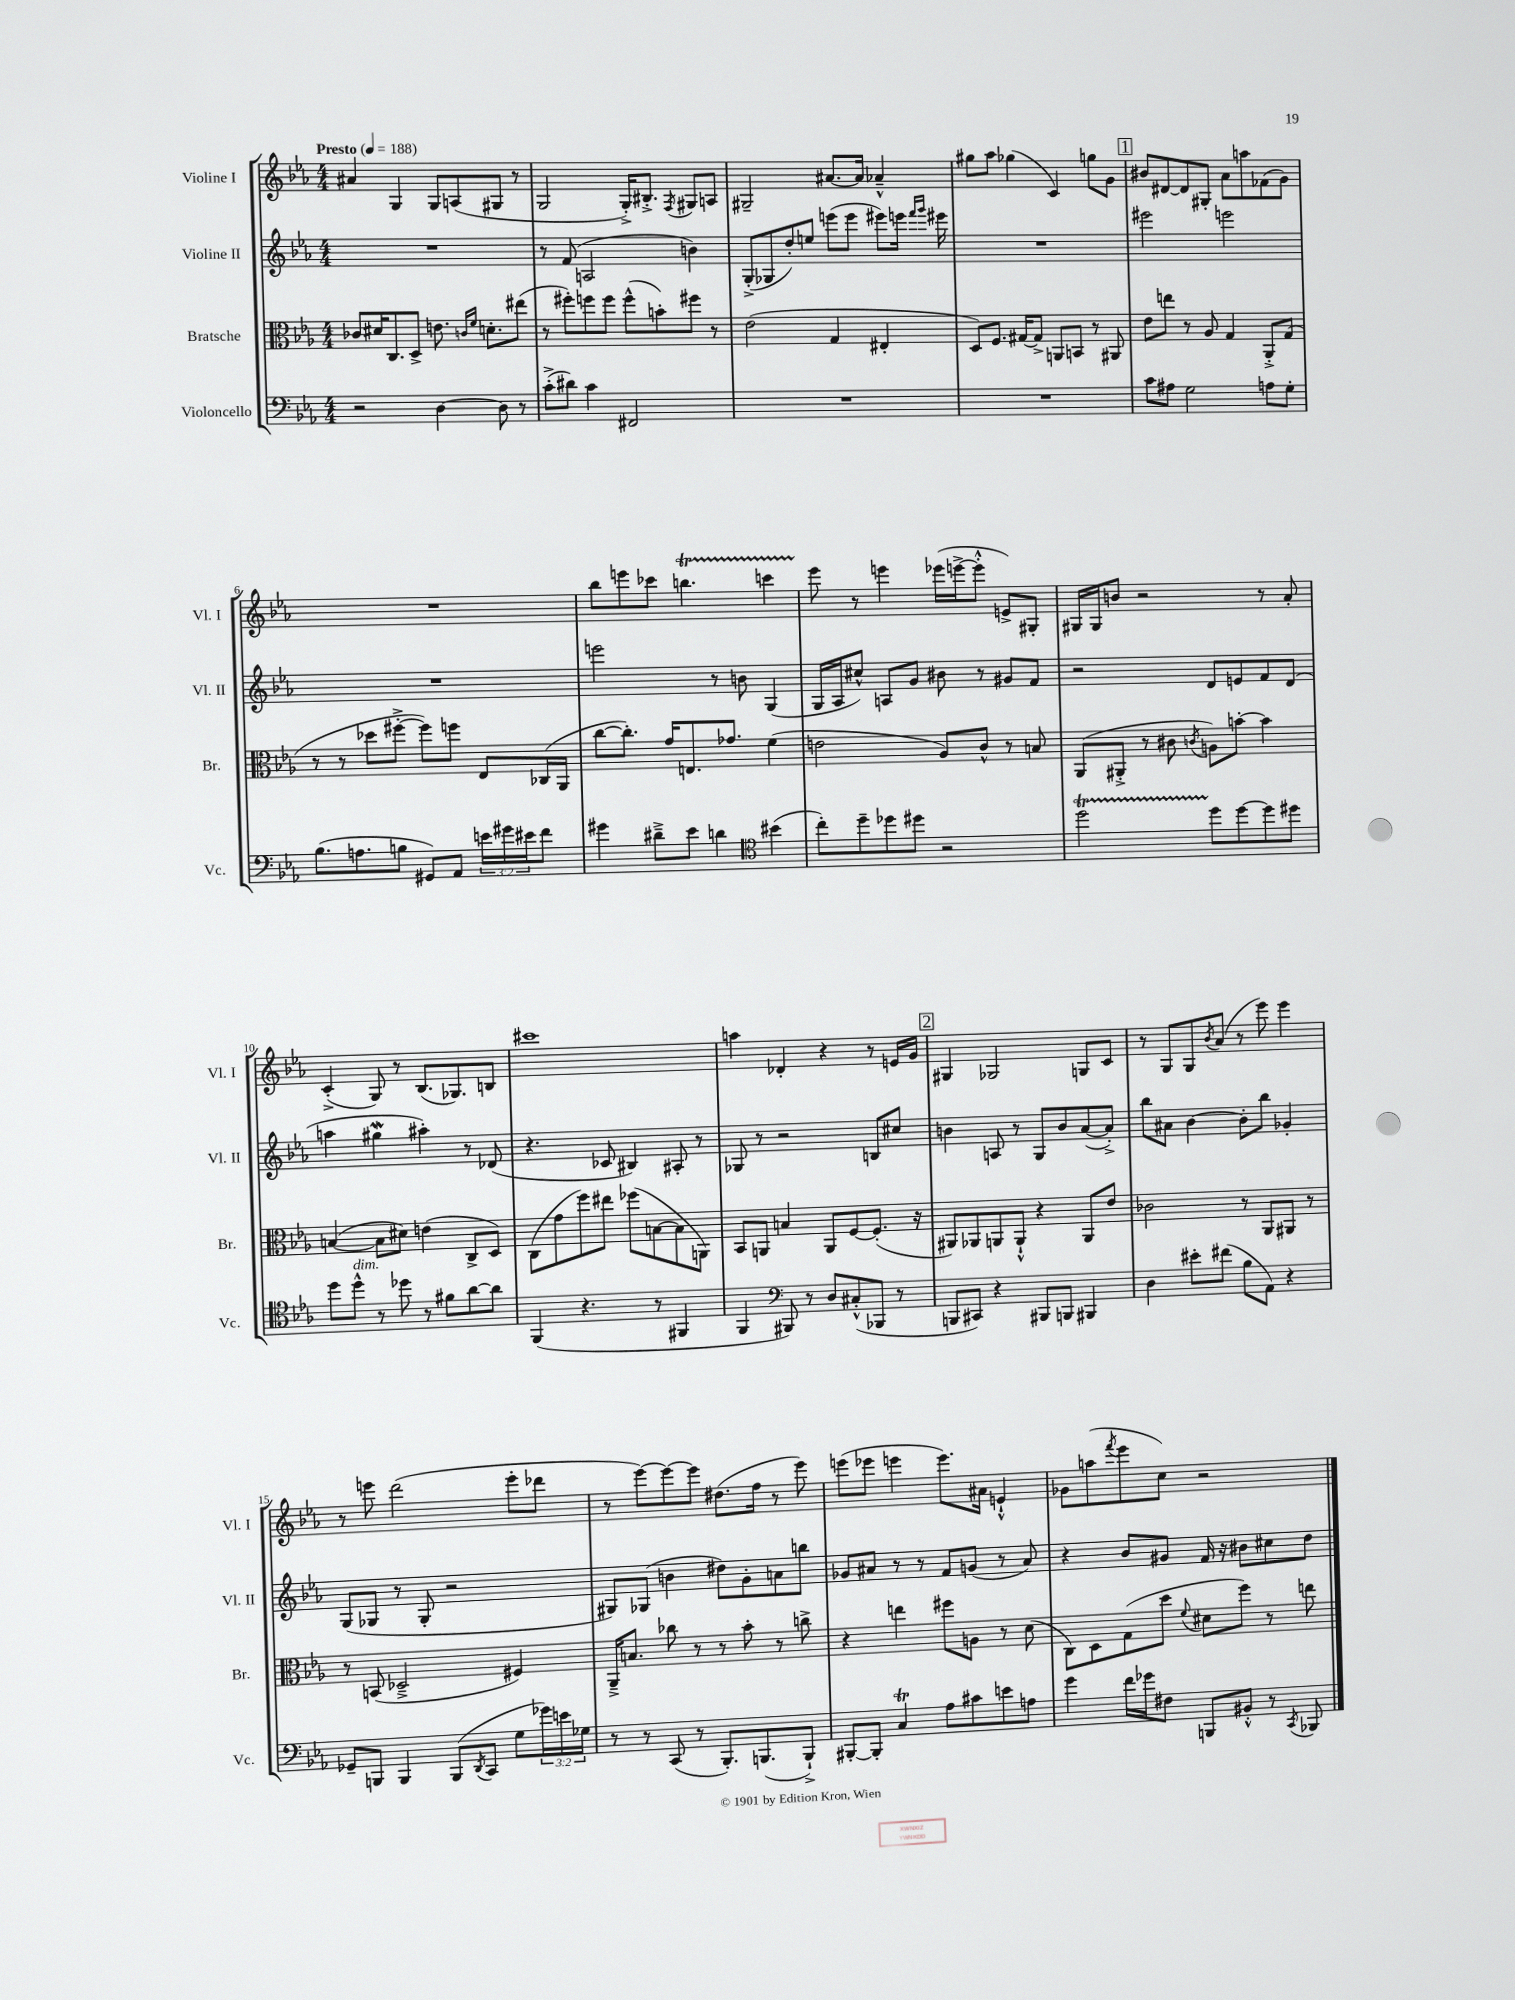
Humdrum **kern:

**kern	**kern	**kern	**kern
*staff4	*staff3	*staff2	*staff1
*clefF4	*clefC3	*clefG2	*clefG2
*k[b-e-a-]	*k[b-e-a-]	*k[b-e-a-]	*k[b-e-a-]
*M4/4	*M4/4	*M4/4	*M4/4
*MM188	*MM188	*MM188	*MM188
2r	8c-	1r	4a#
.	16d#	.	.
.	8.C	.	.
.	.	.	4G
.	8D^	.	.
[4D	8.e	.	8G
.	.	.	(8A
.	16qqc	.	.
.	16qqf	.	.
.	8.d'	.	.
8D]	.	.	8G#
8r	(8ee#	.	8r
=	=	=	=
(8c'^	8r	8r	2G
8d#)	8ff#')	(8f	.
4c	8ff	2A	.
.	8ff	.	.
2FF#	(8ff^^	.	16G'^)
.	.	.	8.B#'^
.	8b')	.	.
.	.	.	8qF
.	8ff#	4b)	8G#
.	8r	.	8A
=	=	=	=
1r	(2e-	(8G'^	2G#~
.	.	8G-	.
.	.	8dd')	.
.	.	8ee	.
.	4G	(8eee	[8.a#
.	.	8eee	.
.	.	.	16a#]
.	4E#'	8eee#)	4a-~^^
.	.	16eee	.
.	.	16qqfff	.
.	.	16qqggg	.
.	.	16eee#	.
=	=	=	=
1r	8D)	1r	8gg#
.	8.F	.	8aa-
.	.	.	(4gg-
.	[16G#	.	.
.	8G#^]	.	.
.	8AA	.	4c)
.	8BB	.	.
.	8r	.	8gg
.	8AA#	.	8g
=	=	=	=
8c	8e-	2eee#	8b#
8A#	8ee	.	[8d#
2G	8r	.	8d#]
.	8A-	.	8G#'
.	4G	2eee	8a-
.	.	.	8aa
8A	8AA-'^	.	(8f-
8G'	(8G	.	8g)
=	=	=	=
(8.B-	8r	1r	1r
.	8r	.	.
8.A	.	.	.
.	8dd-	.	.
8B	[8ff#'^	.	.
8GG#)	8ff#])	.	.
8AA-	8ff	.	.
24e	8E-	.	.
24g#	.	.	.
24e#	.	.	.
8f	(16C-	.	.
.	16AA-	.	.
=	=	=	=
4g#	[8cc	2eee	8bb-
.	8.cc'])	.	8eee
8d#~^	.	.	8ccc-
.	16g	.	.
8e-	8.E	.	4.bb
4d	.	8r	.
.	8.g-	.	.
.	.	8b	.
*clefC4	*	*	*
(4b#	(4f	(4G	4ccc
=	=	=	=
8cc')	2e	16G	8eee-
.	.	16A-	.
8dd~	.	8cc#^^)	8r
8dd-	.	8A	4eee
8dd#	.	8g	.
2r	8A-)	8b#	(16eee-
.	.	.	[16eee^
.	8c^^	8r	8eee'^^]
.	8r	8g#	8e^)
.	8B	8f	8G#'
=	=	=	=
2dd	(8AA-	2r	16G#
.	.	.	16G#
.	8AA#'^	.	8b
.	8r	.	2r
.	8c#	.	.
.	8qc	.	.
8dd	8A)	8d	.
[8dd	[8b'	8e	.
8dd]	4b]	8f	8r
8dd#	.	(8d	8a-'
=	=	=	=
8dd	([4B	4aa	(4c'^
8dd^^	.	.	.
8r	8B]	4gg#	8G)
8dd-	8d#)	.	8r
8r	(4e	4aa#')	(8.B-
8f#	.	.	.
.	.	.	8.G-)
[8a-	8C^	8r	.
8a-]	8D)	(8d-	8B
=	=	=	=
(4FF	(8C	4.r	1ccc#
.	8g	.	.
4.r	8ff)	.	.
.	8ee#	8c-	.
.	(8ff-	4B#)	.
8r	[8B	.	.
4FF#	8B]	8A#'	.
.	8AA)	8r	.
=	=	=	=
4FF	8BB-	8G-	4aa
.	8AA	8r	.
*clefF4	*	*	*
8BBB#)	4B	2r	4d-'
8r	.	.	.
8D	8AA	.	4r
(8C#'^^	[8F	.	.
8BBB-	(8.F']	8B	8r
8r	.	8cc#	16e
.	16r	.	16g
=	=	=	=
8BBB	8AA#)	4b	4G#
8CC#)	8AA-	.	.
4r	8AA	8A	2G-
.	8AA`^^	8r	.
8BBB#	4r	8G	.
8BBB	.	8b	.
4BBB#	8AA	([8a-	8G
.	8e-	8a-'^])	8c
=	=	=	=
4D	2c-	8bb-	8r
.	.	8a#	8G
8e#'	.	[4b-	8G
.	.	.	8qb-
(8f#	.	.	(8a-
8B-	8r	8b-']	8r
8AA-)	8AA-	8bb-	8eee-)
4r	8AA#	4g-'	4eee-
.	8r	.	.
=	=	=	=
8GG-~	8r	(8G	8r
8BBB	(8BB	8G-	8eee
4BBB	2D-~^	8r	(2ddd
.	.	8G-'	.
(8BBB	.	2r	.
8qDD	.	.	.
8CC	.	.	.
8G	4F#)	.	8eee'
24g-)	.	.	8ddd-
24e	.	.	.
24G-	.	.	.
=	=	=	=
8r	16AA-~^	8G#)	8r
.	8.B	.	.
8r	.	(8G-	[8eee-)
(8CC	8cc-	4b	8eee-_
8r	8r	.	8eee-]
8.BBB-')	8r	8dd#)	(8.dd#
.	8b-'	8g'	.
(8.BBB	.	.	16ff
.	8r	8a	8r
8BBB`^)	8cc^	8bb	8eee-)
=	=	=	=
[8BBB#'	4r	8g-	(8eee
8BBB#']	.	8a#	8eee-
4C	4ee	8r	4eee
.	.	8r	.
8A-	8ff#	8f	8.eee)
8c#	8A	(8g	.
.	.	.	16a#
8e	8r	8r	4e`^^
8A	(8d	8a#)	.
=	=	=	=
4g	8C)	4r	8g-
.	8D	.	(8aa
.	.	.	8qfff
16f	(8G	8b-	8eee-
16g-	.	.	.
8F#	8dd	8g#	8cc)
.	8qqf	.	.
8BBB	8d#	16f	2r
.	.	16r	.
8BB#'^^	8ff)	8b#	.
8r	8r	8cc#	.
8qCC	.	.	.
8BBB-	8ee	8dd	.
==	==	==	==
*-	*-	*-	*-
